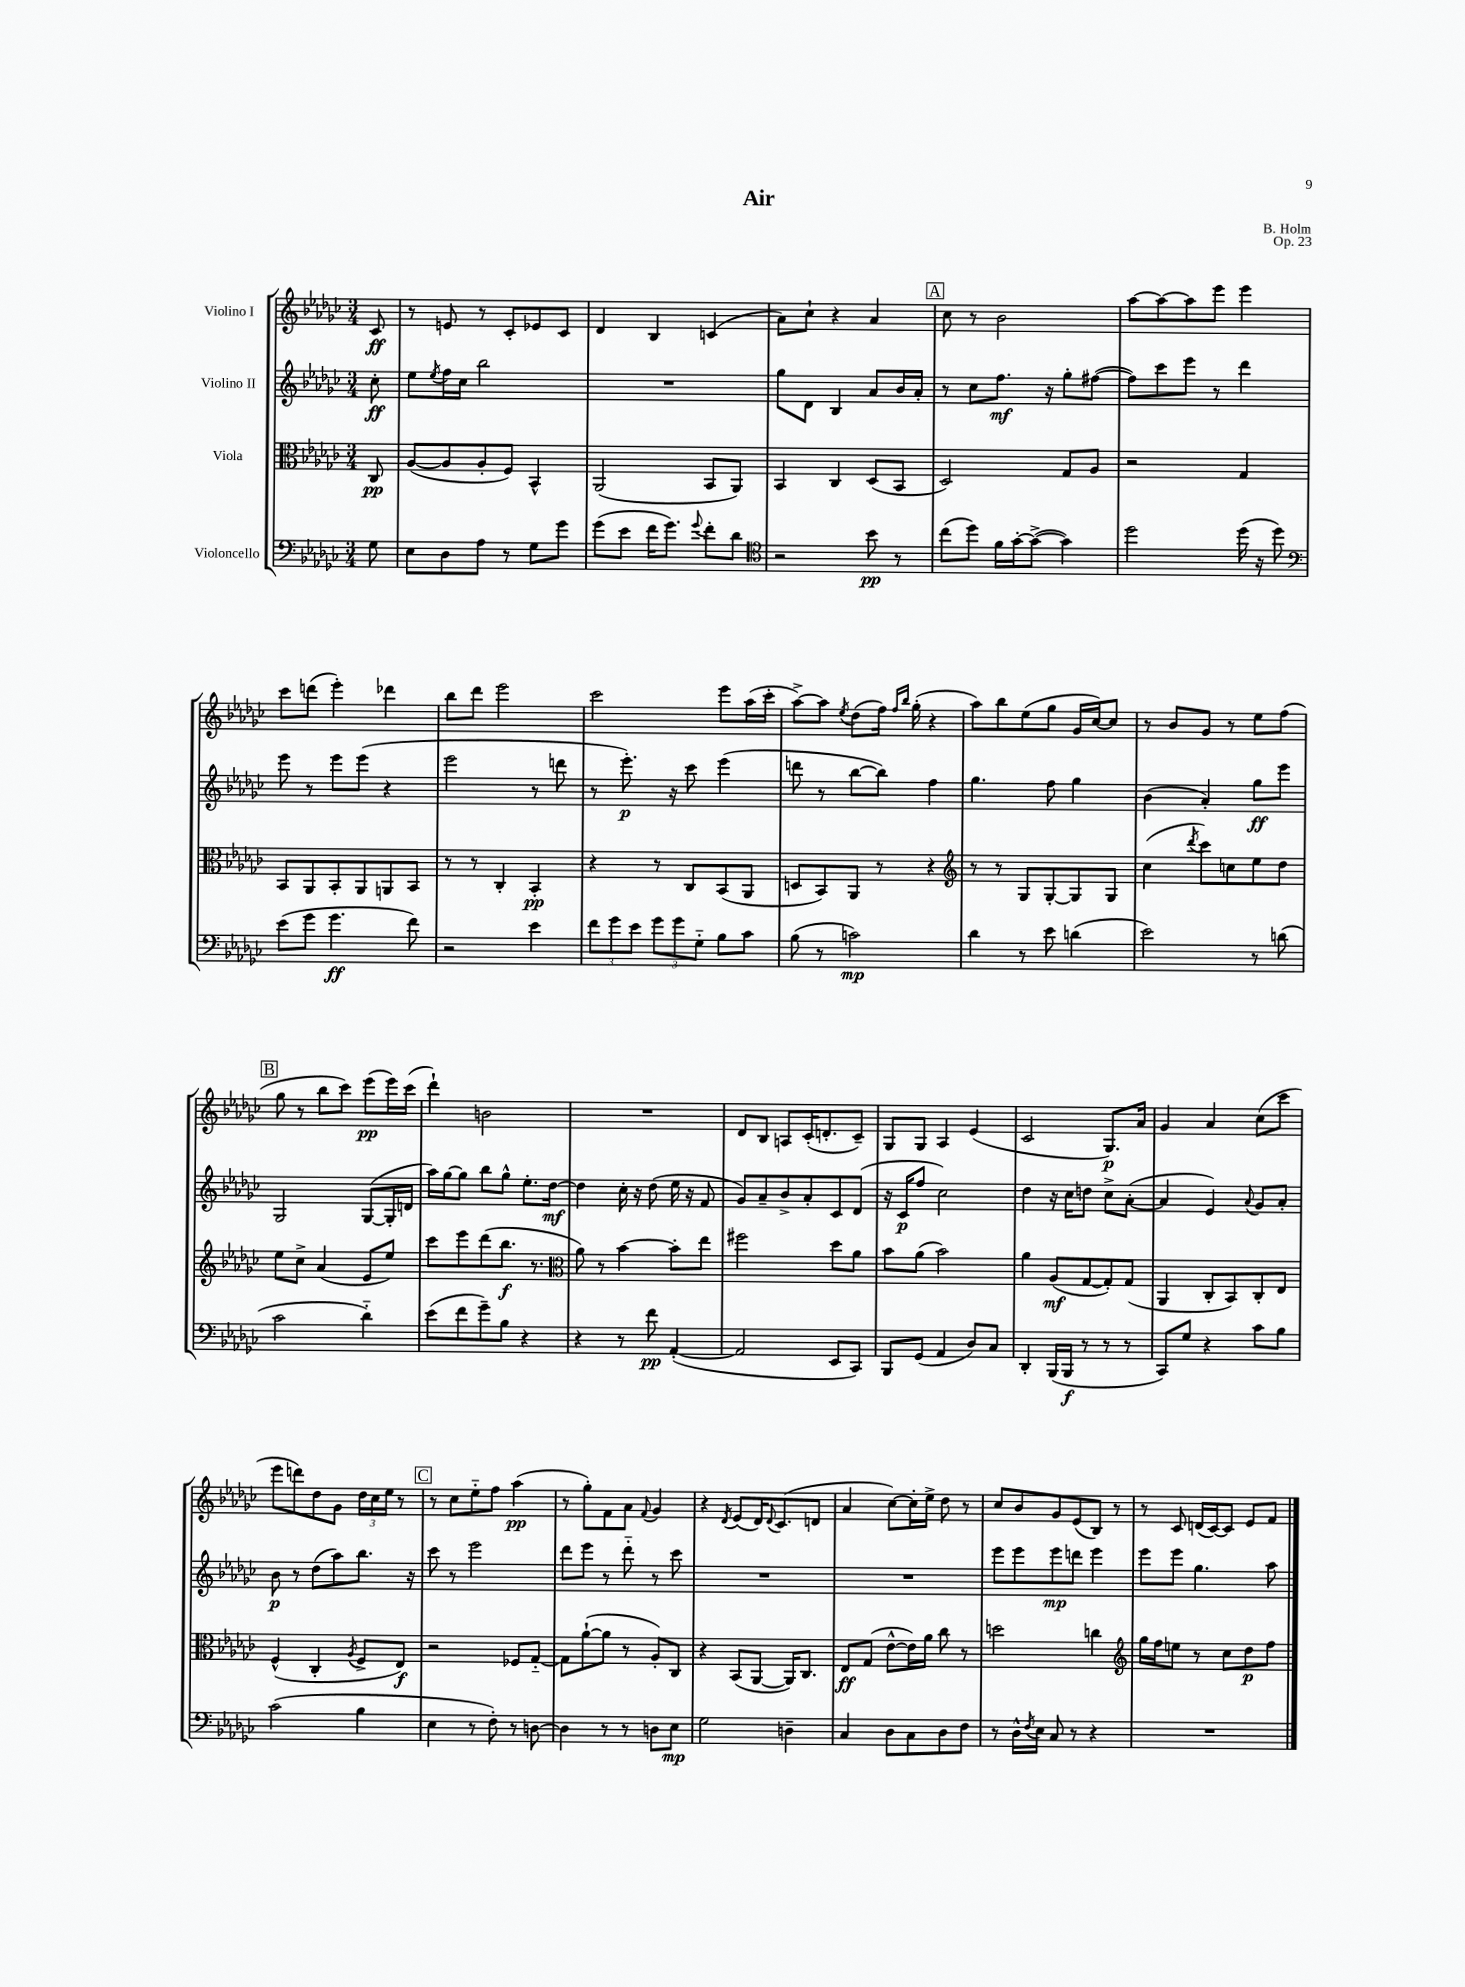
\header { title = "Air" composer = "B. Holm" opus = "Op. 23" }
<<
\new StaffGroup <<
\new Staff = "s0" \with { instrumentName = "Violino I" } {
    \clef treble \key ges \major \numericTimeSignature \time 3/4 \partial 8
    ces'8\ff |
    r8 e'8 r8 ces'8-. ees'8 ces'8 |
    des'4 bes4 c'4( |
    aes'8) ces''8-! r4 aes'4 |
    \mark \markup { \box "A" } ces''8 r8 bes'2 |
    aes''8~ aes''8~ aes''8 ees'''8 ees'''4 |
    ces'''8 d'''8( ees'''4-.) des'''4 |
    bes''8 des'''8 ees'''2 |
    ces'''2 ees'''8 aes''16( ces'''16-. |
    aes''8~->) aes''8 \acciaccatura { ees''8 } des''8( f''16) \grace { f''16 bes''16 } ges''16-.( r4 |
    aes''8) bes''8 ees''8( ges''8 ges'16 ces''16~) ces''8 |
    r8 bes'8 ges'8 r8 ees''8 f''8( |
    \mark \markup { \box "B" } ges''8 r8 bes''8 ces'''8) ees'''8\pp( ees'''16) ces'''16( |
    des'''4-!) b'2 |
    R2. |
    des'8 bes8 a8 ces'16-.( d'8.-. ces'8--) |
    ges8 ges8 aes4 ees'4( |
    ces'2 ges8.\p) aes'16 |
    ges'4 aes'4 ces''8( ces'''8 |
    ees'''8 d'''8) des''8 ges'8 \tuplet 3/2 { des''16 ces''16 ees''16 } r8 |
    \mark \markup { \box "C" } r8 ces''8 ees''8-_ f''8 aes''4\pp( |
    r8 ges''8-.) f'8 aes'8 \appoggiatura { f'8 } ges'4 |
    r4 \acciaccatura { des'8 } ees'8( des'16) \appoggiatura { des'8 } ces'8.( d'8 |
    aes'4 ces''8~) ces''16-. ees''16-> des''8 r8 |
    ces''8 bes'8 ges'8 ees'8( bes8) r8 |
    r8 ces'8 d'16( ces'16~) ces'8 ees'8 f'8 \bar "|." |
}
\new Staff = "s1" \with { instrumentName = "Violino II" } {
    \clef treble \key ges \major \numericTimeSignature \time 3/4 \partial 8
    ces''8-.\ff |
    ees''8 \acciaccatura { ees''8 } f''16 ces''16 bes''2 |
    R2. |
    ges''8 des'8 bes4 aes'8 bes'16 aes'16-. |
    \mark \markup { \box "A" } r8 ces''8 f''8.\mf r16 ges''8-. fis''8~( |
    fis''8) ces'''8 ees'''8 r8 des'''4 |
    ees'''8 r8 ees'''8 ees'''8( r4 |
    ees'''2 r8 d'''8 |
    r8 ees'''8.-.\p) r16 ces'''8 ees'''4( |
    d'''8 r8 bes''8~ bes''8) f''4 |
    ges''4. f''8 ges''4 |
    bes'4( aes'4-.) ges''8\ff ees'''8 |
    \mark \markup { \box "B" } ges2 ges8~( ges16-. d'16 |
    aes''16) ges''16~ ges''8 bes''8 ges''8-^ ees''8.-. des''16~\mf |
    des''4 ces''16-. r16 des''8( ees''16 r16 f'8 |
    ges'8) aes'8-- bes'8-> aes'8-. ces'8 des'8( |
    r16 ces'16\p f''8 ces''2) |
    des''4 r16 ces''16 d''8 ces''8-> aes'8~-.( |
    aes'4 ees'4) \appoggiatura { aes'8 } ges'8 aes'8-. |
    bes'8\p r8 des''8( aes''8) bes''8. r16 |
    \mark \markup { \box "C" } ces'''8 r8 ees'''2 |
    des'''8 ees'''8 r8 des'''8-_ r8 ces'''8 |
    R2. |
    R2. |
    ees'''8 ees'''8 ees'''8\mp d'''8 ees'''4 |
    ees'''8 ees'''8 ges''4. aes''8 \bar "|." |
}
\new Staff = "s2" \with { instrumentName = "Viola" } {
    \clef alto \key ges \major \numericTimeSignature \time 3/4 \partial 8
    ces8\pp |
    aes8~( aes8 aes8-. f8) bes,4-^ |
    aes,2( bes,8 aes,8) |
    bes,4 ces4 des8( bes,8 |
    \mark \markup { \box "A" } des2) ges8 aes8 |
    r2 ges4 |
    bes,8 aes,8 bes,8-. aes,8 a,8 bes,8 |
    r8 r8 ces4-. bes,4-.\pp |
    r4 r8 ces8 bes,8( aes,8 |
    d8 bes,8) aes,8 r8 r4 |
    \clef treble r8 r8 ges8 ges8~-. ges8 ges8 |
    ces''4( \acciaccatura { des'''8 } ces'''8) c''8 ees''8 des''8 |
    \mark \markup { \box "B" } ees''8 ces''8-> aes'4( ees'8 ees''8) |
    ces'''8 ees'''8 des'''8( bes''8.\f r8. |
    \clef alto aes'8) r8 bes'4~ bes'8-. ees''8 |
    fis''2 des''8 aes'8 |
    bes'8 aes'8( bes'2) |
    aes'4 aes8\mf( ges8~ ges8-.) ges8( |
    aes,4 ces8-. bes,8) ces8-. ees8 |
    f4-^( ces4-. \acciaccatura { aes8 } f8-> ees8\f) |
    \mark \markup { \box "C" } r2 fes8 ges8~-_ |
    ges8 aes'8~-!( aes'8 r8 aes8-.) ces8 |
    r4 bes,8( aes,8~ aes,16) ces8. |
    ees8\ff ges8( ees'8~-^ ees'16) aes'16 ces''8 r8 |
    d''2 c''4 |
    \clef treble ges''16 f''16 e''8 r8 ces''8 des''8\p f''8 \bar "|." |
}
\new Staff = "s3" \with { instrumentName = "Violoncello" } {
    \clef bass \key ges \major \numericTimeSignature \time 3/4 \partial 8
    ges8 |
    ees8 des8 aes8 r8 ges8 ges'8 |
    ges'8( ees'8 f'16 ges'8.) \appoggiatura { ges'8 } f'8-. des'8 |
    \clef tenor r2 bes'8\pp r8 |
    \mark \markup { \box "A" } ces''8( des''8) f'16 ges'16~-. ges'8~->( ges'4) |
    des''2 des''16( r16 des''8) |
    \clef bass ees'8( ges'8 ges'4.\ff f'8) |
    r2 ees'4 |
    \tuplet 3/2 { f'8 ges'8 ees'8 } \tuplet 3/2 { ges'8 ges'8 ges8-_ } bes8 ces'8 |
    bes8( r8 c'2\mp) |
    des'4 r8 ees'8 d'4( |
    ees'2) r8 d'8( |
    \mark \markup { \box "B" } ces'2 des'4-_) |
    ees'8( f'8 ges'8--) bes8 r4 |
    r4 r8 f'8\pp aes,4~-.( |
    aes,2 ees,8 ces,8) |
    bes,,8 ges,8( aes,4 des8) ces8 |
    des,4-. bes,,16( bes,,16\f r8 r8 r8 |
    ces,8) ges8 r4 ces'8 bes8 |
    ces'2( bes4 |
    \mark \markup { \box "C" } ees4 r8 f8-.) r8 d8~ |
    d4 r8 r8 d8 ees8\mp |
    ges2 d4-- |
    ces4 des8 ces8 des8 f8 |
    r8 des16-^ \acciaccatura { f8 } ees16 ces8 r8 r4 |
    R2. \bar "|." |
}
>>
>>
\layout { \context { \Score \remove "Bar_number_engraver" } }
